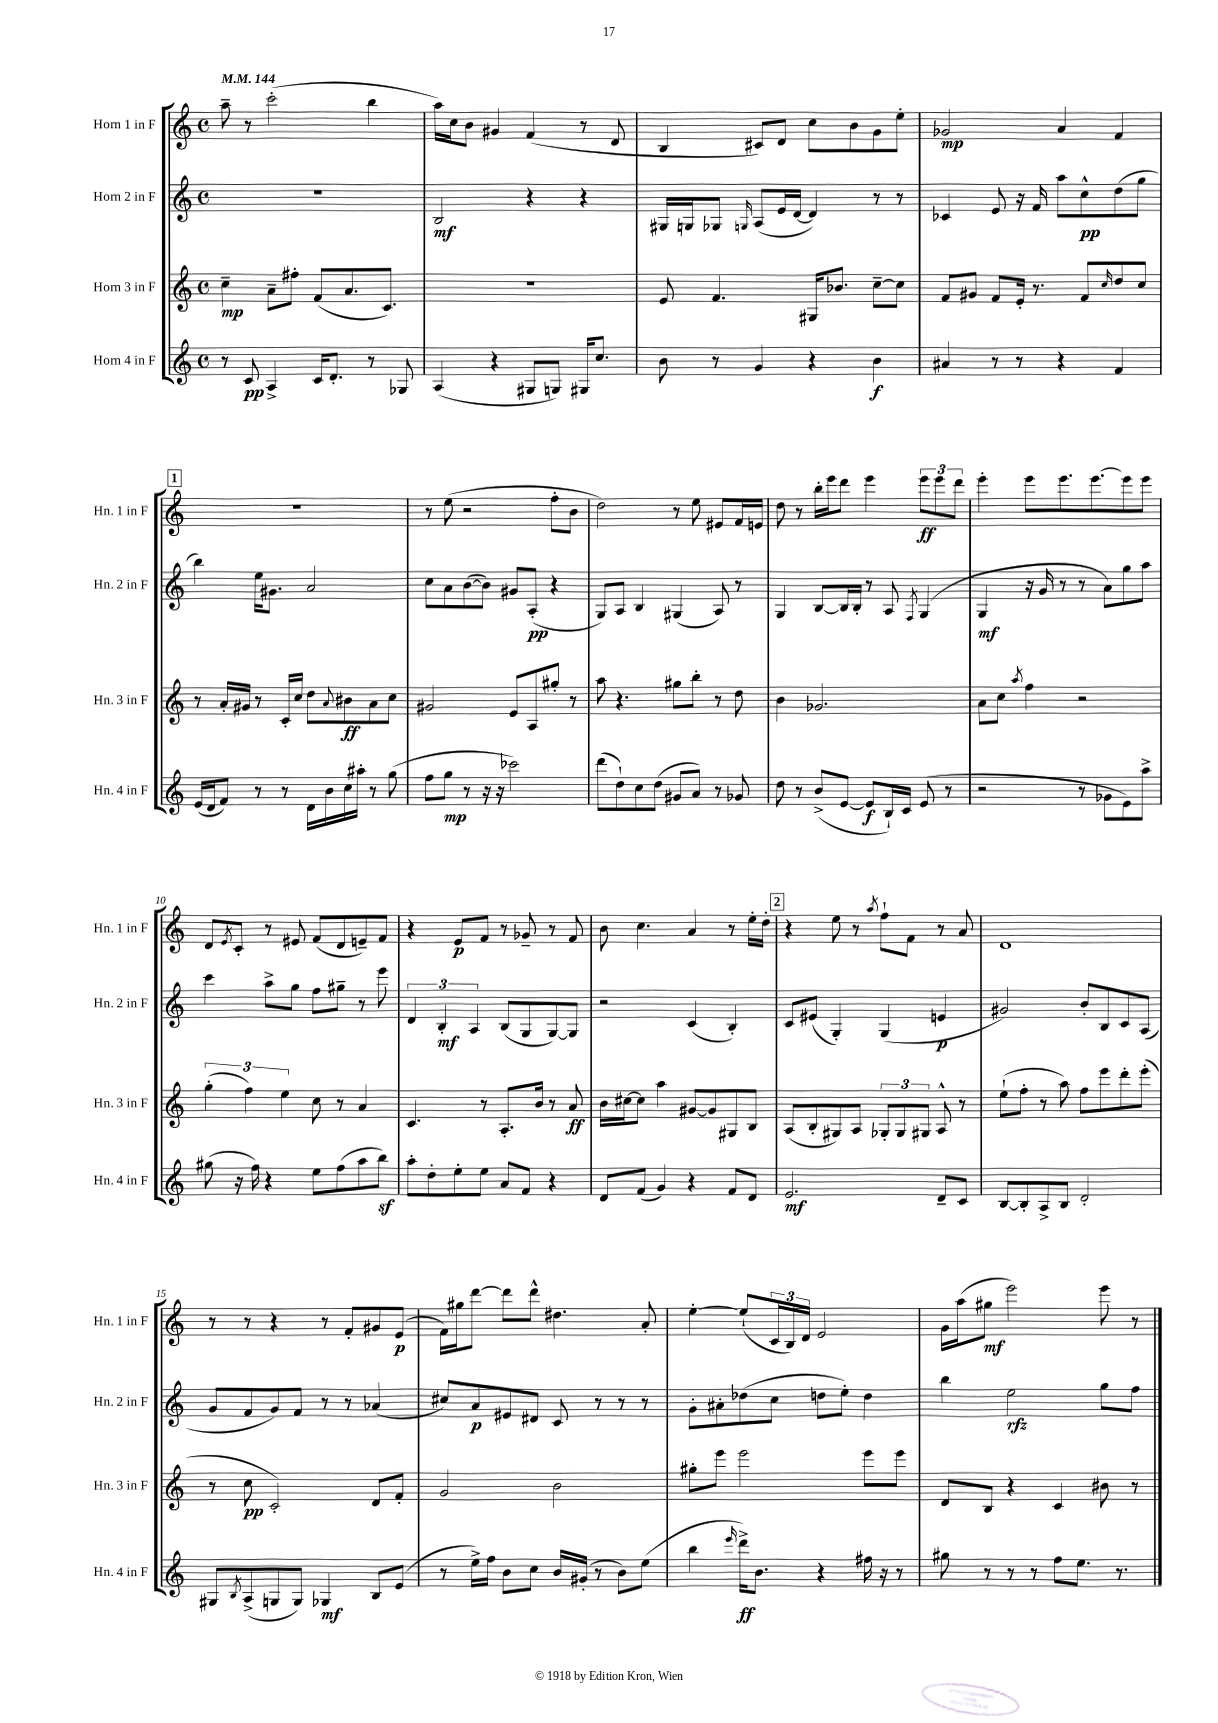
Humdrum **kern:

**kern	**dynam	**kern	**dynam	**kern	**dynam	**kern	**dynam
*part4	*part4	*part3	*part3	*part2	*part2	*part1	*part1
*staff4	*staff4	*staff3	*staff3	*staff2	*staff2	*staff1	*staff1
*I"Horn 4 in F	*	*I"Horn 3 in F	*	*I"Horn 2 in F	*	*I"Horn 1 in F	*
*I'Hn. 4 in F	*	*I'Hn. 3 in F	*	*I'Hn. 2 in F	*	*I'Hn. 1 in F	*
*clefG2	*	*clefG2	*	*clefG2	*	*clefG2	*
*k[]	*	*k[]	*	*k[]	*	*k[]	*
*M4/4	*	*M4/4	*	*M4/4	*	*M4/4	*
*met(c)	*	*met(c)	*	*met(c)	*	*met(c)	*
*MM144	*	*MM144	*	*MM144	*	*MM144	*
=1	=1	=1	=1	=1	=1	=1	=1
8r	.	4cc~\	mp	1r	.	8aa~\	.
8c/	pp	.	.	.	.	8r	.
4A^/	.	8a~\L	.	.	.	(2ccc'\	.
.	.	8ff#X'\J	.	.	.	.	.
16c/KL	.	(8f/L	.	.	.	.	.
8.d'/J	.	.	.	.	.	.	.
.	.	8.a/	.	.	.	.	.
8r	.	.	.	.	.	4bb\	.
.	.	8.c/J)	.	.	.	.	.
8G-X/	.	.	.	.	.	.	.
=2	=2	=2	=2	=2	=2	=2	=2
(4A/	.	1r	.	2B/	mf	16aa\LL)	.
.	.	.	.	.	.	16cc\J	.
.	.	.	.	.	.	8b\J	.
4r	.	.	.	.	.	4g#X/	.
8G#X/L	.	.	.	4r	.	(4f/	.
8Gn/J)	.	.	.	.	.	.	.
16G#X/KL	.	.	.	4r	.	8r	.
8.cc/J	.	.	.	.	.	.	.
.	.	.	.	.	.	8d/	.
=3	=3	=3	=3	=3	=3	=3	=3
8b\	.	8e/	.	16G#X/LL	.	4B/	.
.	.	.	.	16Gn/J	.	.	.
8r	.	4.f/	.	8G-X/J	.	.	.
.	.	.	.	16qqGn/	.	.	.
4g/	.	.	.	(8A/L	.	8c#X/L)	.
.	.	.	.	16e/L	.	8d/J	.
.	.	.	.	[16d/JJ	.	.	.
4r	.	16G#X/KL	.	4d/])	.	8cc\L	.
.	.	8.b-X/J	.	.	.	.	.
.	.	.	.	.	.	8b\	.
4b\	f	[8cc~\L	.	8r	.	8g\	.
.	.	8cc\J]	.	8r	.	8ee'\J	.
=4	=4	=4	=4	=4	=4	=4	=4
4a#X/	.	8f/L	.	4c-X/	.	2g-X/	mp
.	.	8g#X/J	.	.	.	.	.
8r	.	8f/L	.	8e/	.	.	.
8r	.	16e'/Jk	.	16r	.	.	.
.	.	8.r	.	16f/	.	.	.
4r	.	.	.	8aa\L	.	4a/	.
.	.	8f/L	.	8cc^^\	pp	.	.
.	.	16qqcc/	.	.	.	.	.
4f/	.	8dd/	.	(8dd\	.	4f/	.
.	.	8cc/J	.	8gg\J	.	.	.
!!LO:LB:g=z
!!LO:REH:place=s1:t=1
=5	=5	=5	=5	=5	=5	=5	=5
(16e/LL	.	8r	.	4bb\)	.	1r	.
16d/J	.	.	.	.	.	.	.
8f/J)	.	16a'/LL	.	.	.	.	.
.	.	16g#X/JJ	.	.	.	.	.
8r	.	8r	.	16ee\KL	.	.	.
.	.	.	.	8.g#X\J	.	.	.
8r	.	16c'/LL	.	.	.	.	.
.	.	16cc/JJ	.	.	.	.	.
16d\LL	.	8dd\L	.	2a/	.	.	.
16b\	.	.	.	.	.	.	.
.	.	8qqa/	.	.	.	.	.
16cc\	.	8b#X\	ff	.	.	.	.
16aa#X'\JJ	.	.	.	.	.	.	.
8r	.	8a\	.	.	.	.	.
(8gg\	.	8cc\J	.	.	.	.	.
=6	=6	=6	=6	=6	=6	=6	=6
8ff\L	.	2g#X/	.	8cc\L	.	8r	.
8gg\J	mp	.	.	8a\	.	(8ee\	.
8r	.	.	.	([8b\	.	2r	.
16r	.	.	.	8b\J])	.	.	.
16r	.	.	.	.	.	.	.
2ccc-X\)	.	8e/L	.	8g#X/L	.	.	.
.	.	8A/	.	(8A'/J	pp	.	.
.	.	8gg#X'/J	.	4r	.	8ff'\L	.
.	.	8r	.	.	.	8b\J	.
=7	=7	=7	=7	=7	=7	=7	=7
(8ddd\L	.	8aa\	.	8G/L)	.	2dd\)	.
8dd`\)	.	4.r	.	8A/J	.	.	.
8cc\	.	.	.	4B/	.	.	.
(8dd\J	.	.	.	.	.	.	.
8g#X/L	.	8gg#X\L	.	(4G#X/	.	8r	.
8a/J)	.	8bb'\J	.	.	.	8ee\	.
8r	.	8r	.	8A/)	.	8e#X/L	.
8g-X/	.	8dd\	.	8r	.	16f/L	.
.	.	.	.	.	.	16en/JJ	.
=8	=8	=8	=8	=8	=8	=8	=8
8dd\	.	4b\	.	4G/	.	8dd\	.
8r	.	.	.	.	.	8r	.
(8b^/L	.	2.g-X/	.	[8B/L	.	16bb'\LL	.
.	.	.	.	.	.	16eee\J	.
[8e/J	.	.	.	16B/L]	.	8ddd\J	.
.	.	.	.	16B'/JJ	.	.	.
8e/L]	f	.	.	8r	.	4eee\	.
16B`/L)	.	.	.	8A/	.	.	.
16c/JJ	.	.	.	.	.	.	.
.	.	.	.	8qF/	.	.	.
(8e/	.	.	.	(4G/	.	12eee\L	ff
.	.	.	.	.	.	12eee\	.
8r	.	.	.	.	.	.	.
.	.	.	.	.	.	12ddd\J	.
=9	=9	=9	=9	=9	=9	=9	=9
2r	.	8a\L	.	4G/	mf	4eee'\	.
.	.	8cc\J	.	.	.	.	.
.	.	8qaa/	.	.	.	.	.
.	.	4ff\	.	16r	.	8eee\L	.
.	.	.	.	16g/	.	.	.
.	.	.	.	8r	.	8.eee\	.
8r	.	2r	.	8r	.	.	.
.	.	.	.	.	.	[8.eee\	.
8g-X\L	.	.	.	8a\L)	.	.	.
8e\)	.	.	.	8gg\	.	8eee\]	.
8aa^\J	.	.	.	8aa\J	.	8eee\J	.
!!LO:LB:g=z
=10	=10	=10	=10	=10	=10	=10	=10
(8gg#X\	.	(6gg'\	.	4ccc\	.	8d/L	.
.	.	.	.	.	.	8qe/	.
16r	.	.	.	.	.	8c'/J	.
.	.	6ff\)	.	.	.	.	.
16ff\)	.	.	.	.	.	.	.
4r	.	.	.	8aa^\L	.	8r	.
.	.	6ee\	.	.	.	.	.
.	.	.	.	8gg\J	.	8e#X/	.
8ee\L	.	8cc\	.	8ff\L	.	(8f/L	.
(8ff\	.	8r	.	8gg#X~\J	.	8d/	.
8aa\	.	4a/	.	8r	.	8en~/)	.
8bbz\J)	.	.	.	8eee\	.	8f/J	.
=11	=11	=11	=11	=11	=11	=11	=11
8aa'\L	.	4.c/	.	6d/	.	4r	.
8dd'\	.	.	.	.	.	.	.
.	.	.	.	6B'/	mf	.	.
8ee'\	.	.	.	.	.	8e/L	p
.	.	.	.	6A/	.	.	.
8ee\J	.	8r	.	.	.	8f/J	.
8a/L	.	8.A'/L	.	(8B/L	.	8r	.
8f/J	.	.	.	8G/	.	8g-X~/	.
.	.	16b/Jk	.	.	.	.	.
4r	.	8r	.	[8G/)	.	8r	.
.	.	8a/	ff	8G/J]	.	8f/	.
=12	=12	=12	=12	=12	=12	=12	=12
8d/L	.	16b\LL	.	2r	.	8b\	.
.	.	[16cc#X\J	.	.	.	.	.
(8f/J	.	8cc#\J]	.	.	.	4.cc\	.
4g/)	.	4aa\	.	.	.	.	.
4r	.	[8g#X/L	.	(4c/	.	4a/	.
.	.	8g#/]	.	.	.	.	.
8f/L	.	8G#X/	.	4B'/)	.	8r	.
8d/J	.	8B/J	.	.	.	16ee'\LL	.
.	.	.	.	.	.	16dd'\JJ	.
!!LO:REH:place=s1:t=2
=13	=13	=13	=13	=13	=13	=13	=13
2.e/	mf	(8A/L	.	8c/L	.	4r	.
.	.	8B'/	.	(8e#X/J	.	.	.
.	.	8G#X/)	.	4G'/)	.	8ee\	.
.	.	8A/J	.	.	.	8r	.
.	.	.	.	.	.	8qaa/	.
.	.	12G-X'/L	.	(4G/	.	8ff`\L	.
.	.	12G-/	.	.	.	.	.
.	.	.	.	.	.	8f\J	.
.	.	12G#X/J	.	.	.	.	.
8d~/L	.	8A^^/	.	4en/	p	8r	.
8c/J	.	8r	.	.	.	8a/	.
=14	=14	=14	=14	=14	=14	=14	=14
[8B/L	.	(8ee`\L	.	2g#X/)	.	1d	.
8B'/]	.	8ff'\J	.	.	.	.	.
8A^/	.	8r	.	.	.	.	.
8B/J	.	8aa\)	.	.	.	.	.
2d'/	.	8ff\L	.	8b'/L	.	.	.
.	.	8eee\	.	8B/	.	.	.
.	.	8ddd'\	.	8c/	.	.	.
.	.	(8eee'\J	.	(8A/J	.	.	.
!!LO:LB:g=z
=15	=15	=15	=15	=15	=15	=15	=15
8G#X/L	.	8r	.	8g/L	.	8r	.
8qB/	.	.	.	.	.	.	.
(8A^/	.	8cc\	pp	8f/	.	8r	.
8Gn/	.	2c'/)	.	8g/)	.	4r	.
8G/J)	.	.	.	8f/J	.	.	.
4G-X/	mf	.	.	8r	.	8r	.
.	.	.	.	8r	.	8f'/L	.
8B/L	.	8d/L	.	(4a-X/	.	8g#X/	.
(8e/J	.	8f'/J	.	.	.	(8e/J	p
=16	=16	=16	=16	=16	=16	=16	=16
8r	.	2g/	.	8cc#X/L)	.	16f\LL)	.
.	.	.	.	.	.	16gg#X\J	.
16ee^\LL)	.	.	.	8a/	p	[8ddd\J	.
16ff\JJ	.	.	.	.	.	.	.
8b\L	.	.	.	8e#X/	.	8ddd\L]	.
8cc\J	.	.	.	8d#X/J	.	8ddd^^\J	.
16b/LL	.	2b\	.	8c/	.	4.dd#X\	.
(16g#X'/JJ	.	.	.	.	.	.	.
8r	.	.	.	8r	.	.	.
8b\L)	.	.	.	8r	.	.	.
(8ee\J	.	.	.	8r	.	8a'/	.
=17	=17	=17	=17	=17	=17	=17	=17
4bb\	.	8gg#X'\L	.	8g'\L	.	[4ee'\	.
.	.	8eee\J	.	8a#X'\	.	.	.
16qqeee/	.	.	.	.	.	.	.
16ddd^\KL)	ff	2eee\	.	(8dd-X\	.	(8ee`/L]	.
8.b\J	.	.	.	.	.	.	.
.	.	.	.	8cc\J	.	24c/L	.
.	.	.	.	.	.	24B/)	.
.	.	.	.	.	.	24d/JJ	.
4r	.	.	.	8ddn\L	.	2e/	.
.	.	.	.	8ee'\J)	.	.	.
16ff#X\	.	8eee\L	.	4dd\	.	.	.
16r	.	.	.	.	.	.	.
8r	.	8eee\J	.	.	.	.	.
=18	=18	=18	=18	=18	=18	=18	=18
8gg#X\	.	8d/L	.	4bb\	.	16g\LL	.
.	.	.	.	.	.	(16aa\J	.
8r	.	8B/J	.	.	.	8gg#X\J	mf
8r	.	4r	.	2ee\	rfz	2eee\)	.
8r	.	.	.	.	.	.	.
8ff\L	.	4c/	.	.	.	.	.
8.ee\J	.	.	.	.	.	.	.
.	.	8b#X\	.	8gg\L	.	8eee\	.
8.r	.	.	.	.	.	.	.
.	.	8r	.	8ff\J	.	8r	.
==	==	==	==	==	==	==	==
*-	*-	*-	*-	*-	*-	*-	*-
